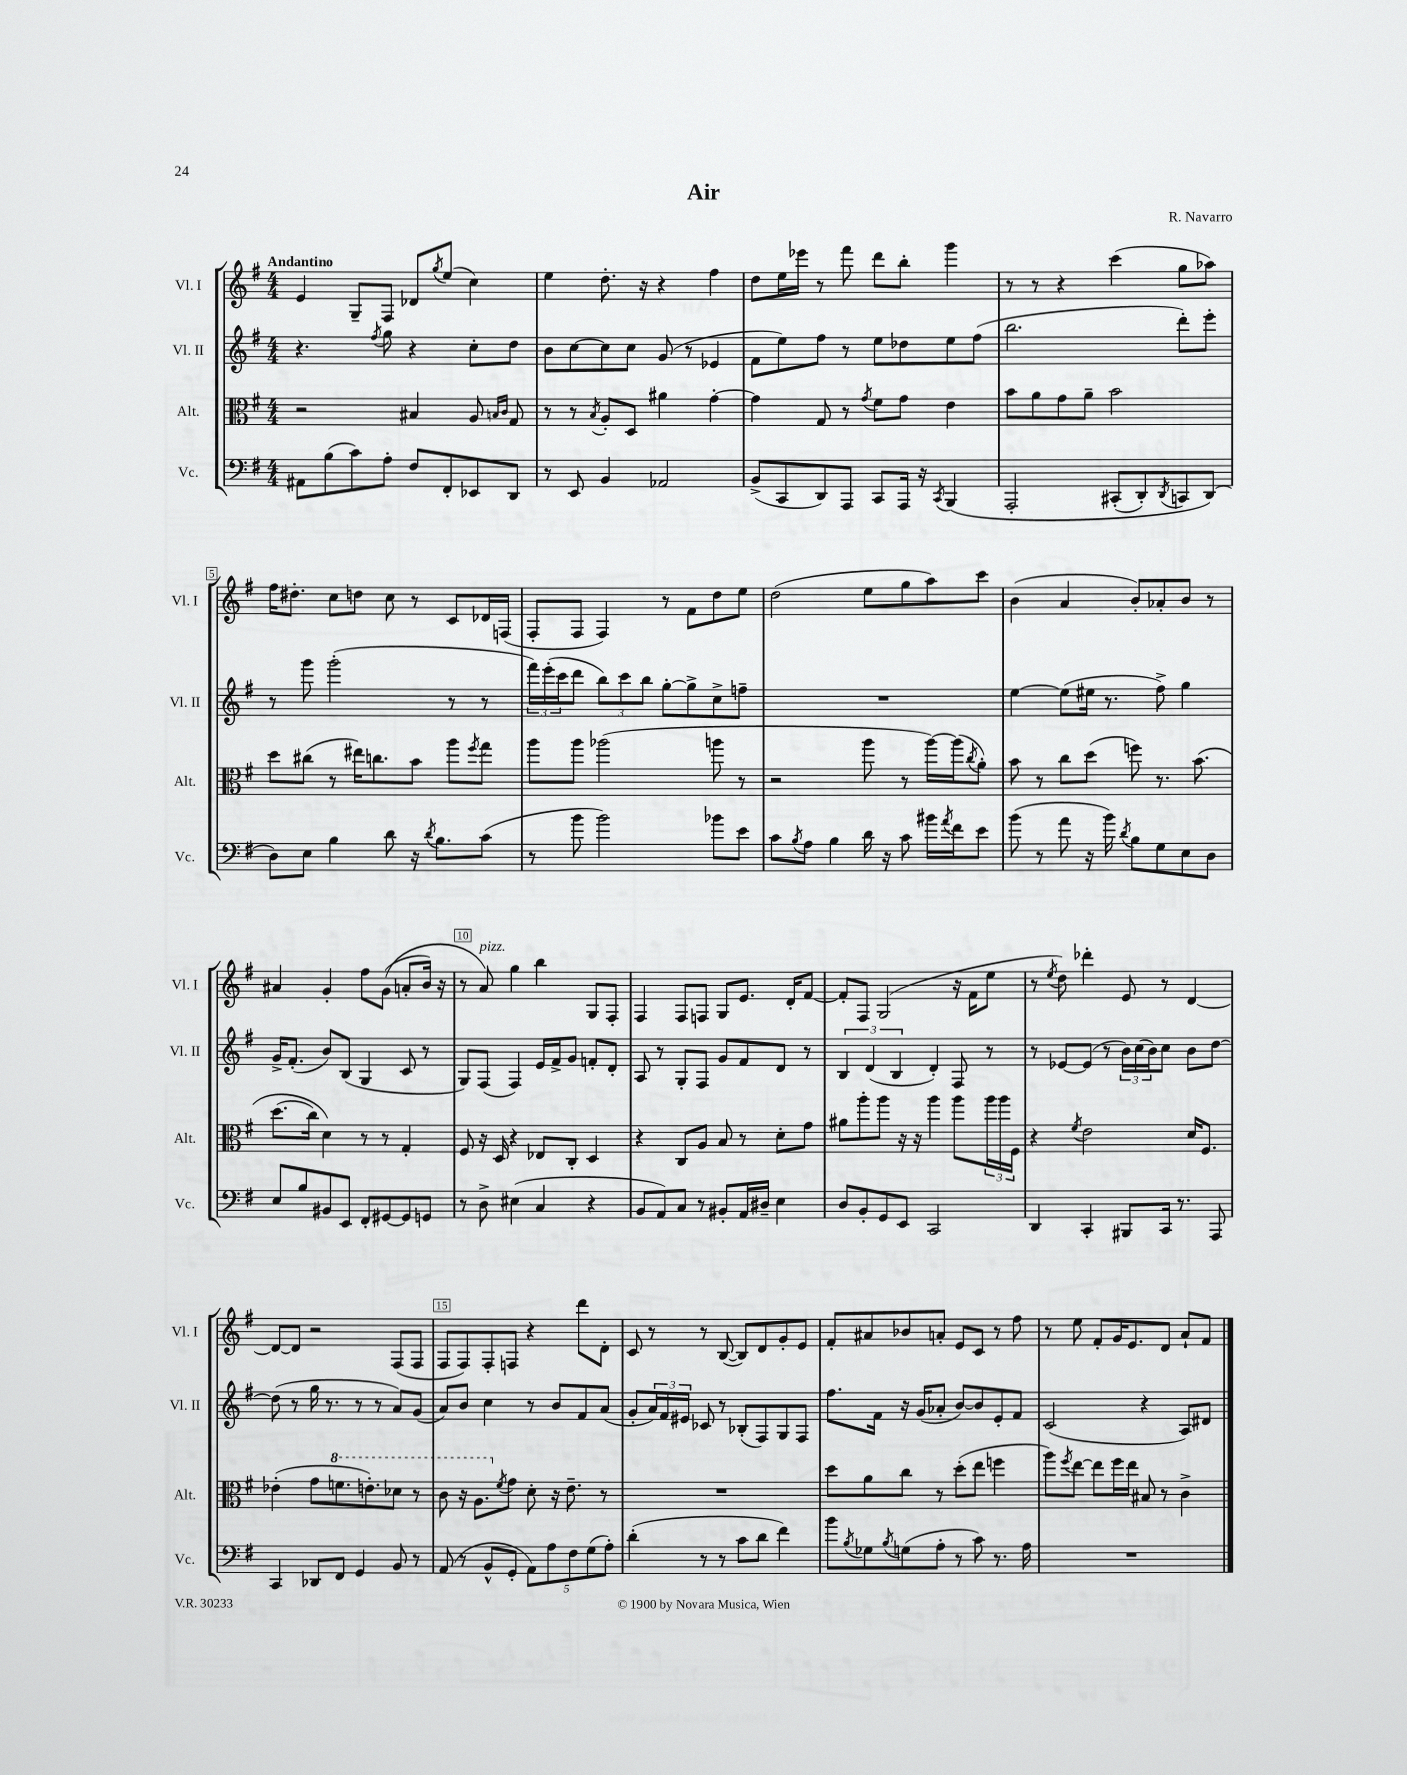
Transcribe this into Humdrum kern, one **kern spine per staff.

**kern	**kern	**kern	**kern
*staff4	*staff3	*staff2	*staff1
*clefF4	*clefC3	*clefG2	*clefG2
*k[f#]	*k[f#]	*k[f#]	*k[f#]
*M4/4	*M4/4	*M4/4	*M4/4
8AA#\L	2r	4.r	4e/
(8B\	.	.	.
8c\)	.	.	8G~/L
.	.	8qff#/	.
8A'\J	.	8gg\	8F#/J
8F#/L	4B#/	4r	8d-/L
.	.	.	8qgg/
8FF#'/	.	.	(8ee/J
8EE-/	8A/	8cc'\L	4cc\)
.	16qqB/LL	.	.
.	16qqc/JJ	.	.
8DD/J	8G/	8dd\J	.
=	=	=	=
8r	8r	8b\L	4ee\
8EE/	8r	[8cc\	.
.	8qB/	.	.
4BB/	8A'/L	8cc\]	8.dd'\
.	8D/J	8cc\J	.
.	.	.	16r
2AA-/	4a#\	(8g/	4r
.	.	8r	.
.	[4g'\	4e-/	4ff#\
=	=	=	=
(8BB^/L	4g\]	8f#\L	8dd\L
8CC/	.	8ee\)	16ee\L
.	.	.	16eee-\JJ
8DD/)	8G/	8ff#\J	8r
8AAA/J	8r	8r	8fff#\
.	8qg/	.	.
8CC/L	8f#\L	8ee\L	8ddd\L
16AAA/Jk	8g\J	8dd-\	8bb'\J
16r	.	.	.
8qCC/	.	.	.
&(4BBB/	4e\	8ee\	4ggg\
.	.	(8ff#\J	.
=	=	=	=
2AAA'/	8b\L	2.bb\	8r
.	8a\	.	8r
.	8g\	.	4r
.	8a~\J	.	.
(8CC#'/L	2b\	.	(4ccc\
8DD'/)	.	.	.
8qDD/	.	.	.
8CC/	.	8ddd'\L)	8gg\L
(8DD/J&)	.	8eee'\J	8aa-\J)
=	=	=	=
8D\L)	8dd\L	8r	16ff#\LK
.	.	.	8.dd#'\J
8E\J	(8cc#\J	8ggg\	.
4B\	8r	(2ggg'\	8cc\L
.	16ee#\LK)	.	8dd\J
.	8.cc\	.	.
8d\	.	.	8cc\
16r	8b\J	.	8r
8qd/	.	.	.
8.B\L	.	.	.
.	8aa\L	8r	8c/L
.	8qff#/	.	.
(8c\J	8gg\J	8r	16d-/L
.	.	.	(16F/JJ
=	=	=	=
8r	8aa\L	24fff#\LL)	8F#'/L
.	.	(24eee'\	.
.	.	24ccc\J	.
8b\	8aa\J	8ddd\J	8F#/J
2b\)	(2aa-\	12bb\L)	4F#/)
.	.	12ccc\	.
.	.	12bb\J	.
.	.	[8gg'\L	8r
.	.	8gg^\]	8f#\L
8b-\L	8aa\	8cc^\	8dd\
8e\J	8r	8ff~\J	8ee\J
=	=	=	=
8c\L	2r	1r	(2dd\
8qB/	.	.	.
8A\J	.	.	.
4B\	.	.	.
16d\	8aa\	.	8ee\L
16r	.	.	.
8c\	8r	.	8gg\
16b#\LL	[16aa\LL)	.	8aa\)
8qa/	.	.	.
16f#\J	(16aa\]J	.	.
.	8qcc/	.	.
8e\J	8a'\J)	.	8ccc\J
=	=	=	=
(8b\	8b\	[4ee\	(4b\
8r	8r	.	.
8a\	8cc\L	(8ee\]L	4a/
16r	(8dd\J	16ee#\Jk	.
16b\)	.	8.r	.
8qd/	.	.	.
8B\L	8ff\)	.	8b'/L)
8G\	8.r	8ff#^\)	8a-'/
8E\	.	4gg\	8b/J
.	&(8.b\	.	.
8D\J	.	.	8r
=	=	=	=
8E/L	(8.dd\L	16g^/LK	4a#/
.	.	(8.f#'/J	.
8B/	.	.	.
.	16cc\Jk)	.	.
8BB#/	4d\&)	8b/L)	4g'/
8EE/J	.	(8B/J	.
8FF#'/L	8r	4G/	8ff#\L
[8GG#/	8r	.	&((8g\J
8GG#/]	4G'/	8c/	8a'/L
8GG/J	.	8r	16b/Jk)
.	.	.	16r
=	=	=	=
8r	8F#/	8G/L)	8r
8D^\	16r	(8F#/J	8a/&)
.	16D/	.	.
(4E#\	4r	4F#/)	4gg\
4C/	8E-/L	16e/LL	4bb\
.	.	16f#^/J	.
.	8C'/J	8g/J	.
4r	4D/	8f'/L	8G/L
.	.	8d'/J	8F#'/J
=	=	=	=
8BB/L	4r	8A/	4F#/
8AA/)	.	8r	.
8C/J	8C/L	8G'/L	8F#/L
8r	8A/J	8F#/J	8F/J
8BB#'/L	8B/	8g/L	8G/L
16AA/L	8r	8f#/	8.e/J
16D#~/JJ	.	.	.
4E\	8d'\L	8d/J	.
.	.	.	16d'/LK
.	8g\J	8r	[8f#/J
=	=	=	=
8D/L	8a#\L	6B/	8f#'/]L
8BB'/	8aa'\	.	8F#/J
.	.	(6d/	.
8GG/	8aa\J	.	(2G/
.	.	6B/	.
8EE/J	16r	.	.
.	16r	.	.
2CC/	4aa\	4d'/)	.
.	8aa\L	8F#/	16r
.	.	.	16f#\LK
.	24aa\L	8r	8ee\J
.	24aa\	.	.
.	24F#\JJ	.	.
=	=	=	=
4DD/	4r	8r	8r
.	.	.	8qee/
.	.	[8e-/L	8dd\)
.	8qf#/	.	.
4CC'/	2e\	(8e-/]J	4ddd-'\
.	.	8r	.
8BBB#/L	.	24b\LL)	8e/
.	.	(24cc\	.
.	.	24b\J)	.
16CC/Jk	.	8cc\J	8r
8.r	.	.	.
.	16d/LK	8b\L	[4d/
.	8.F#/J	.	.
8AAA/	.	[8dd\J	.
=	=	=	=
4CC/	(4e-'\	(8dd\]	8d/_L
.	.	8r	8d/]J
8DD-/L	8g\L	16gg\	2r
.	.	8.r	.
8FF#/J	8.ff\	.	.
4GG/	.	8r	.
.	8.ee'\)	.	.
.	.	8r	.
8BB/	8dd-\J	8a/L)	(8F#/L
8r	8r	(8g/J	8F#/J
=	=	=	=
(8AA/	8cc\	8a/L)	8F#/L
8r	16r	8b/J	8F#/)
.	8.a\L	.	.
8BB^^/L	.	4cc\	8F#'/
.	8qf#/	.	.
8GG'/J	8g\J	.	8F/J
10AA\L)	8d'\	8r	4r
10A\	.	.	.
.	16r	8b/L	.
.	8.e~\	.	.
10F#\	.	.	.
.	.	8f#/	8ddd\L
(10G\	.	.	.
.	8r	(8a/J	8d'\J
10A'\J)	.	.	.
=	=	=	=
(4d'\	1r	8g'/L	8c/
.	.	24a/L)	8r
.	.	24f#/	.
.	.	24e#/JJ	.
8r	.	8c-/	8r
8r	.	8r	([8B/
8c\L	.	(8B-'/L	8B/]L)
8d\J	.	8F#/)	8d/
4f#\)	.	8G/	8g'/
.	.	8F#/J	8e/J
=	=	=	=
8b\L	8dd\L	8.ff#\L	8f#'/L
8qB/	.	.	.
8G-\	8a\	.	8a#/
.	.	16f#\Jk	.
8qB/	.	.	.
(8G\	8cc\J	16r	8b-/
.	.	(16g/LK	.
8A'\J	8r	8a-'/J	8a'/J
8r	(8dd'\L	[8b/L)	8e/L
8c\)	8ee\J	8b/]	8c/J
8.r	4ff\	8e'/	8r
.	.	8f#/J	8ff#\
16A\	.	.	.
=	=	=	=
1r	8aa\L)	(2c/	8r
.	8qff#/	.	.
.	[8ee\J	.	8ee\
.	8ee\]L	.	8f#'/L
.	16ff#\L	.	16g/K
.	16ee\JJ	.	8.e/
.	8B#/	4r	.
.	8r	.	8d/J
.	4c^\	8A/L)	8a`/L
.	.	8d#/J	8f#/J
==	==	==	==
*-	*-	*-	*-
